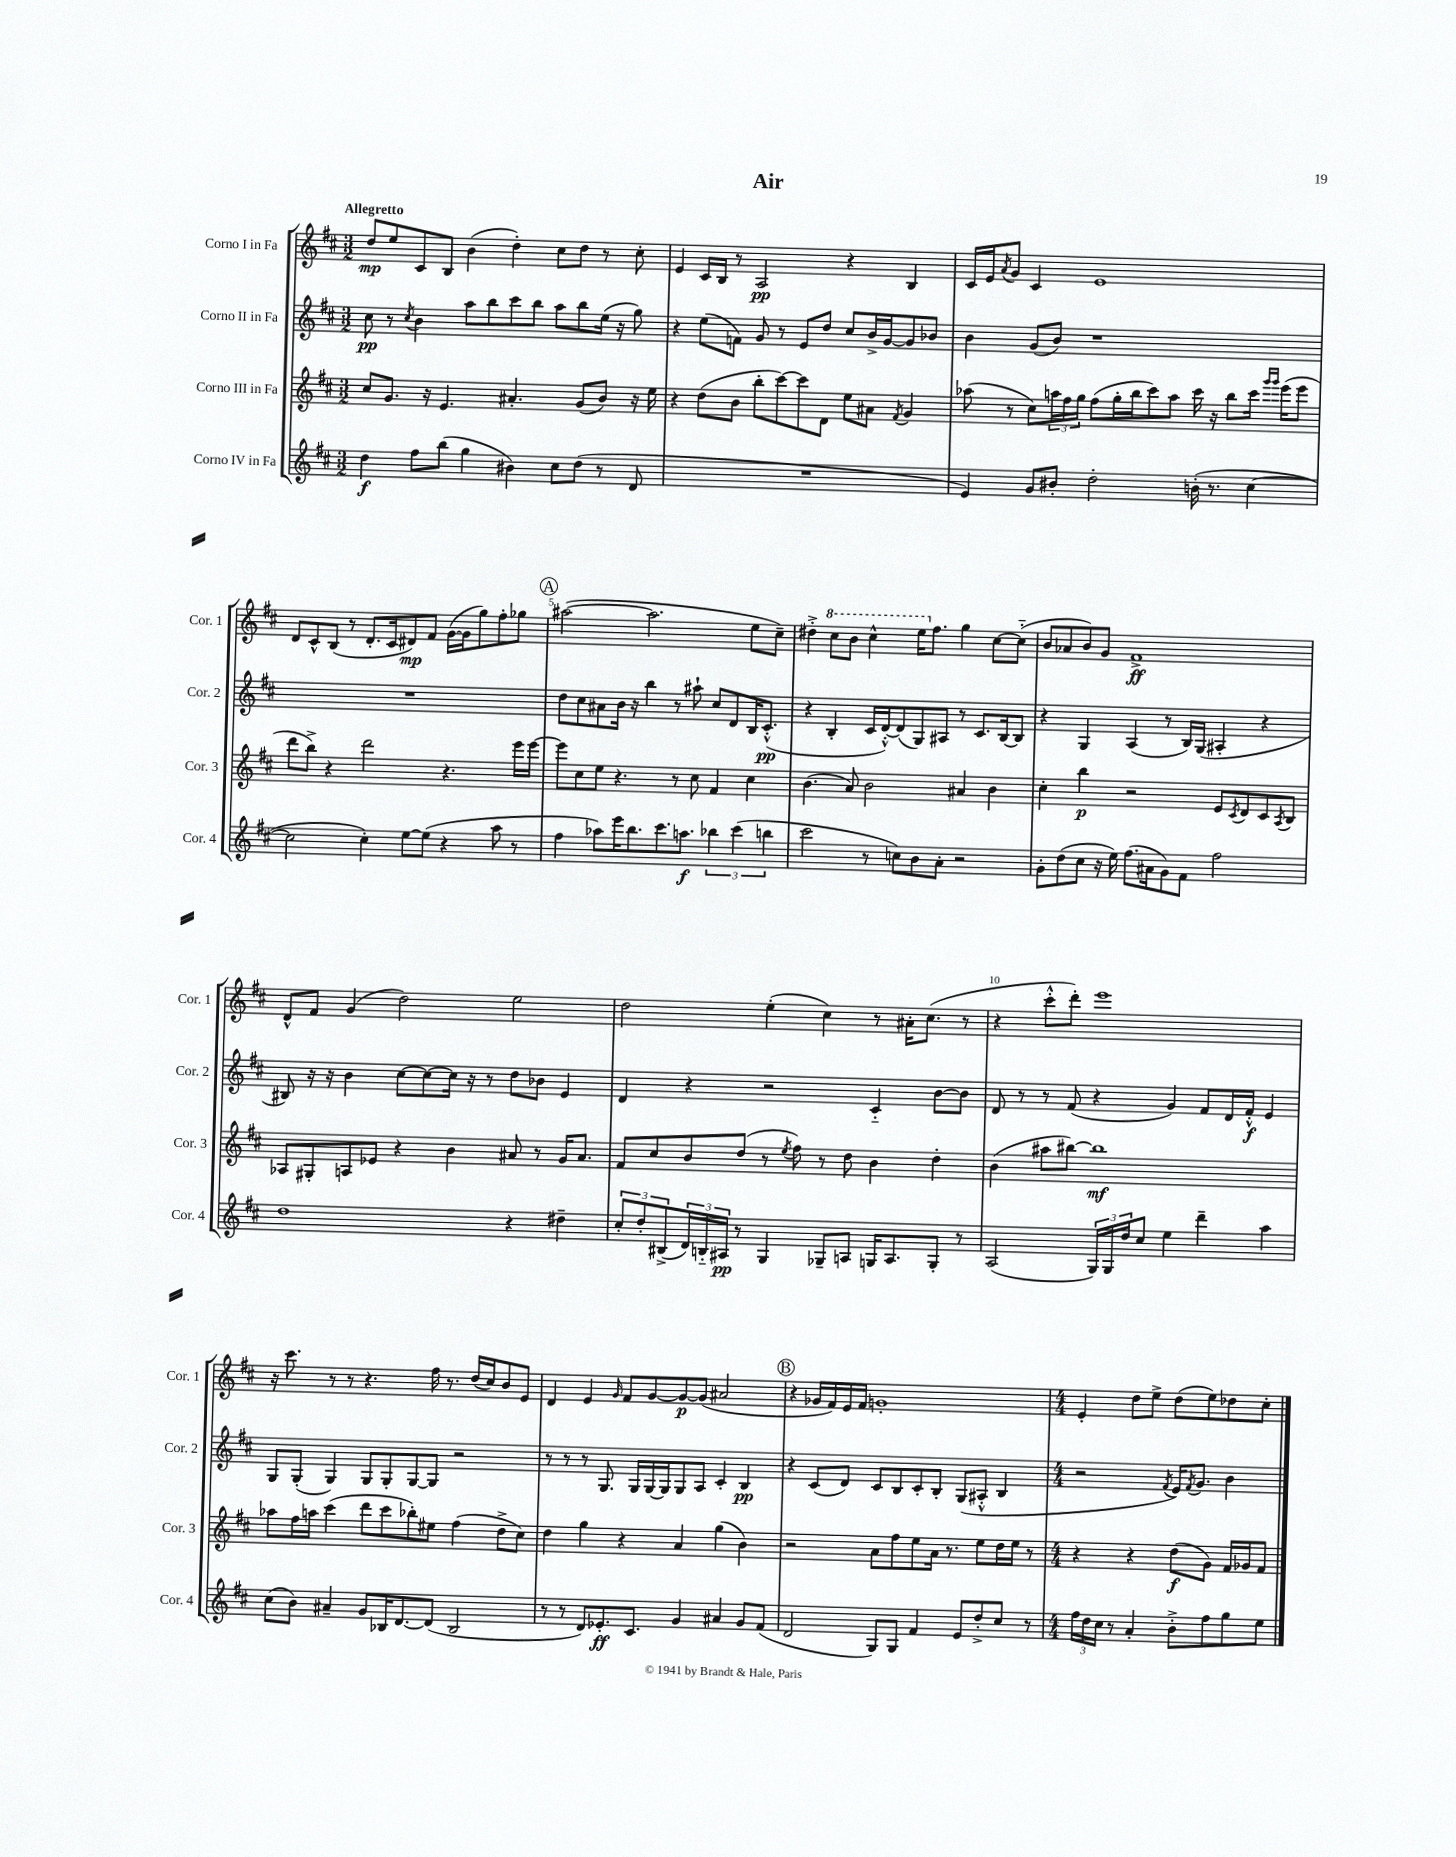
\header { title = "Air" }
<<
\new StaffGroup <<
\new Staff = "s0" \with { instrumentName = "Corno I in Fa" shortInstrumentName = "Cor. 1" } {
    \clef treble \key d \major \numericTimeSignature \time 3/2 \tempo "Allegretto"
    d''8\mp e''8 cis'8 b8 b'4( d''4-.) cis''8 d''8 r8 cis''8-. |
    e'4 cis'16 b16 r8 a2\pp r4 b4 |
    cis'16 e'16 \acciaccatura { a'8 } g'8 cis'4 e'1 |
    d'8 cis'8-^ b8( r8 d'8.-. cis'16 dis'8\mp) fis'8 g'16~( g'16 g''8) fis''8-. ges''8 |
    \mark \markup { \circle "A" } ais''2~( ais''2. e''8 cis''8--) |
    dis''4-.-> \ottava #1 cis'''8 b''8 cis'''4-^ e'''16 \ottava #0 fis''8. g''4 cis''8~ cis''8-_( |
    b'8 aes'8 b'8) g'8 fis'1->\ff |
    d'8-^ fis'8 g'4( d''2) e''2 |
    d''2 e''4-.( cis''4) r8 ais'16-. cis''8.( r8 |
    r4 cis'''8-.-^ d'''8-.) e'''1 |
    r16 cis'''8. r8 r8 r4. fis''16 r8. d''16( cis''16) b'8 e'8 |
    d'4 e'4 \grace { g'16 } fis'8 g'8~ g'8~\p g'8( ais'2 |
    \mark \markup { \circle "B" } r4 ges'16 fis'16) e'16 fis'16 g'1-. |
    \numericTimeSignature \time 4/4 e'4-. d''8 e''8-> d''8( e''8) des''8 cis''8-. \bar "|." |
}
\new Staff = "s1" \with { instrumentName = "Corno II in Fa" shortInstrumentName = "Cor. 2" } {
    \clef treble \key d \major \numericTimeSignature \time 3/2
    cis''8\pp r8 \acciaccatura { cis''8 } b'4 a''8 b''8 cis'''8 b''8 a''8 b''8 e''16( r16 g''8) |
    r4 e''8( f'8) g'8 r8 e'8 d''8 cis''8 b'16-> g'16~ g'8 bes'8 |
    b'4 g'8( b'8) r1 |
    R1. |
    \mark \markup { \circle "A" } d''8 cis''8 ais'8 b'16 r16 b''4 r8 ais''8-! cis''8 d'8 b16 cis'8.-.-^\pp( |
    r4 b4-. cis'16 d'16~-.-^) d'8( g8) ais8 r8 cis'8. b16~ b8 |
    r4 g4 a4( r8 b16) g16( ais4-. r4 |
    bis8) r16 r16 b'4 cis''8~ cis''8~ cis''16 r16 r8 d''8 bes'8 e'4 |
    d'4 r4 r2 cis'4-_ b'8~ b'8 |
    d'8 r8 r8 fis'8( r4 g'4) fis'8 d'16 fis'16-.-^\f e'4 |
    g8 g8-.( g4) g8 g8-. g8~ g8 r2 |
    r8 r8 r8 g8. g16 g16~ g16 g8 a8 cis'4-. b4\pp |
    \mark \markup { \circle "B" } r4 cis'8( d'8) cis'8 b8 cis'8-. b8-. g8( ais8-.-^ b4 |
    \numericTimeSignature \time 4/4 r2 \acciaccatura { fis'8 } e'16) \acciaccatura { fis'8 } g'8. b'4 \bar "|." |
}
\new Staff = "s2" \with { instrumentName = "Corno III in Fa" shortInstrumentName = "Cor. 3" } {
    \clef treble \key d \major \numericTimeSignature \time 3/2
    cis''8 g'8. r16 e'4. ais'4.-. g'8( b'8) r16 e''16 |
    r4 d''8( b'8 b''8-. cis'''8~) cis'''8 d'8 e''8 ais'8 \acciaccatura { fis'8 } g'4 |
    aes''8( r8 cis''8) \tuplet 3/2 { a''16 fis''16 g''16 } fis''8( g''16-. b''16 cis'''8) a''8 cis'''16 r16 b''8 cis'''16 \grace { g'''16 g'''16 } e'''16( e'''8 |
    d'''8 b''8->) r4 d'''2 r4. e'''16 e'''16~ |
    \mark \markup { \circle "A" } e'''8 cis''8 e''8 r4. r8 cis''8 fis'4 cis''4 |
    b'4.( a'8) b'2 ais'4 b'4 |
    cis''4-. b''4\p r2 e'8 \acciaccatura { cis'8 } d'8 cis'8 \acciaccatura { a8 } b8 |
    aes8 gis8-. a8 ees'8 r4 b'4 ais'8 r8 g'16 ais'8. |
    fis'8 cis''8 b'8 d''8( r8 \acciaccatura { e''8 } fis''8) r8 d''8 b'4 d''4-. |
    b'4( ais''8 bis''8~) bis''1\mf |
    aes''8 fis''16 a''16 cis'''4( d'''8 cis'''8 bes''8-.) eis''8 fis''4( d''8-> cis''8) |
    d''4 g''4 r4 a'4 g''4( b'4) |
    \mark \markup { \circle "B" } r2 a'8 fis''8 e''8 a'16 r8. e''8 d''16 e''16 r8 |
    \numericTimeSignature \time 4/4 r4 r4 d''8\f( g'8) fis'16 ges'16 fis'8 \bar "|." |
}
\new Staff = "s3" \with { instrumentName = "Corno IV in Fa" shortInstrumentName = "Cor. 4" } {
    \clef treble \key d \major \numericTimeSignature \time 3/2
    d''4\f fis''8 b''8( g''4 bis'4) cis''8 d''8( r8 d'8 |
    R1. |
    e'4) g'8 bis'8-. d''2-. b'16-.( r8. cis''4~ |
    cis''2 cis''4-.) e''8~ e''8( r4 a''8 r8 |
    \mark \markup { \circle "A" } fis''4 aes''8) e'''16 b''8. cis'''8. a''8.\f \tuplet 3/2 { bes''4 cis'''4( b''4 } |
    cis'''2 r8 c''8) b'8 a'8-. r2 |
    g'8-. d''8( cis''8 r16 e''16) fis''8.( ais'16 g'8) fis'8 fis''2 |
    d''1 r4 dis''4-- |
    \tuplet 3/2 { cis''8-. d''8-. bis8->( } \tuplet 3/2 { d'16) b16-_ ais16\pp } r8 g4 ges8-- a8 g16 a8. g8-. r8 |
    a2( \tuplet 3/2 { g16) g16 d''16 } cis''8 e''4 d'''4-- a''4 |
    cis''8( b'8) ais'4-- g'8 bes16 d'8.~ d'8( bes2 |
    r8 r8 d'8) ees'8.-.\ff cis'8. g'4 ais'4 g'8 fis'8( |
    \mark \markup { \circle "B" } d'2 g8) g8 fis'4 e'8 d''8-.-> cis''8 r8 |
    \numericTimeSignature \time 4/4 \tuplet 3/2 { fis''16 d''16 cis''16 } r8 a'4-. b'8-.-> fis''8 g''8 e''8 \bar "|." |
}
>>
>>
\layout { \context { \Score \override BarNumber.break-visibility = ##(#f #t #t) barNumberVisibility = #(every-nth-bar-number-visible 5) } }
